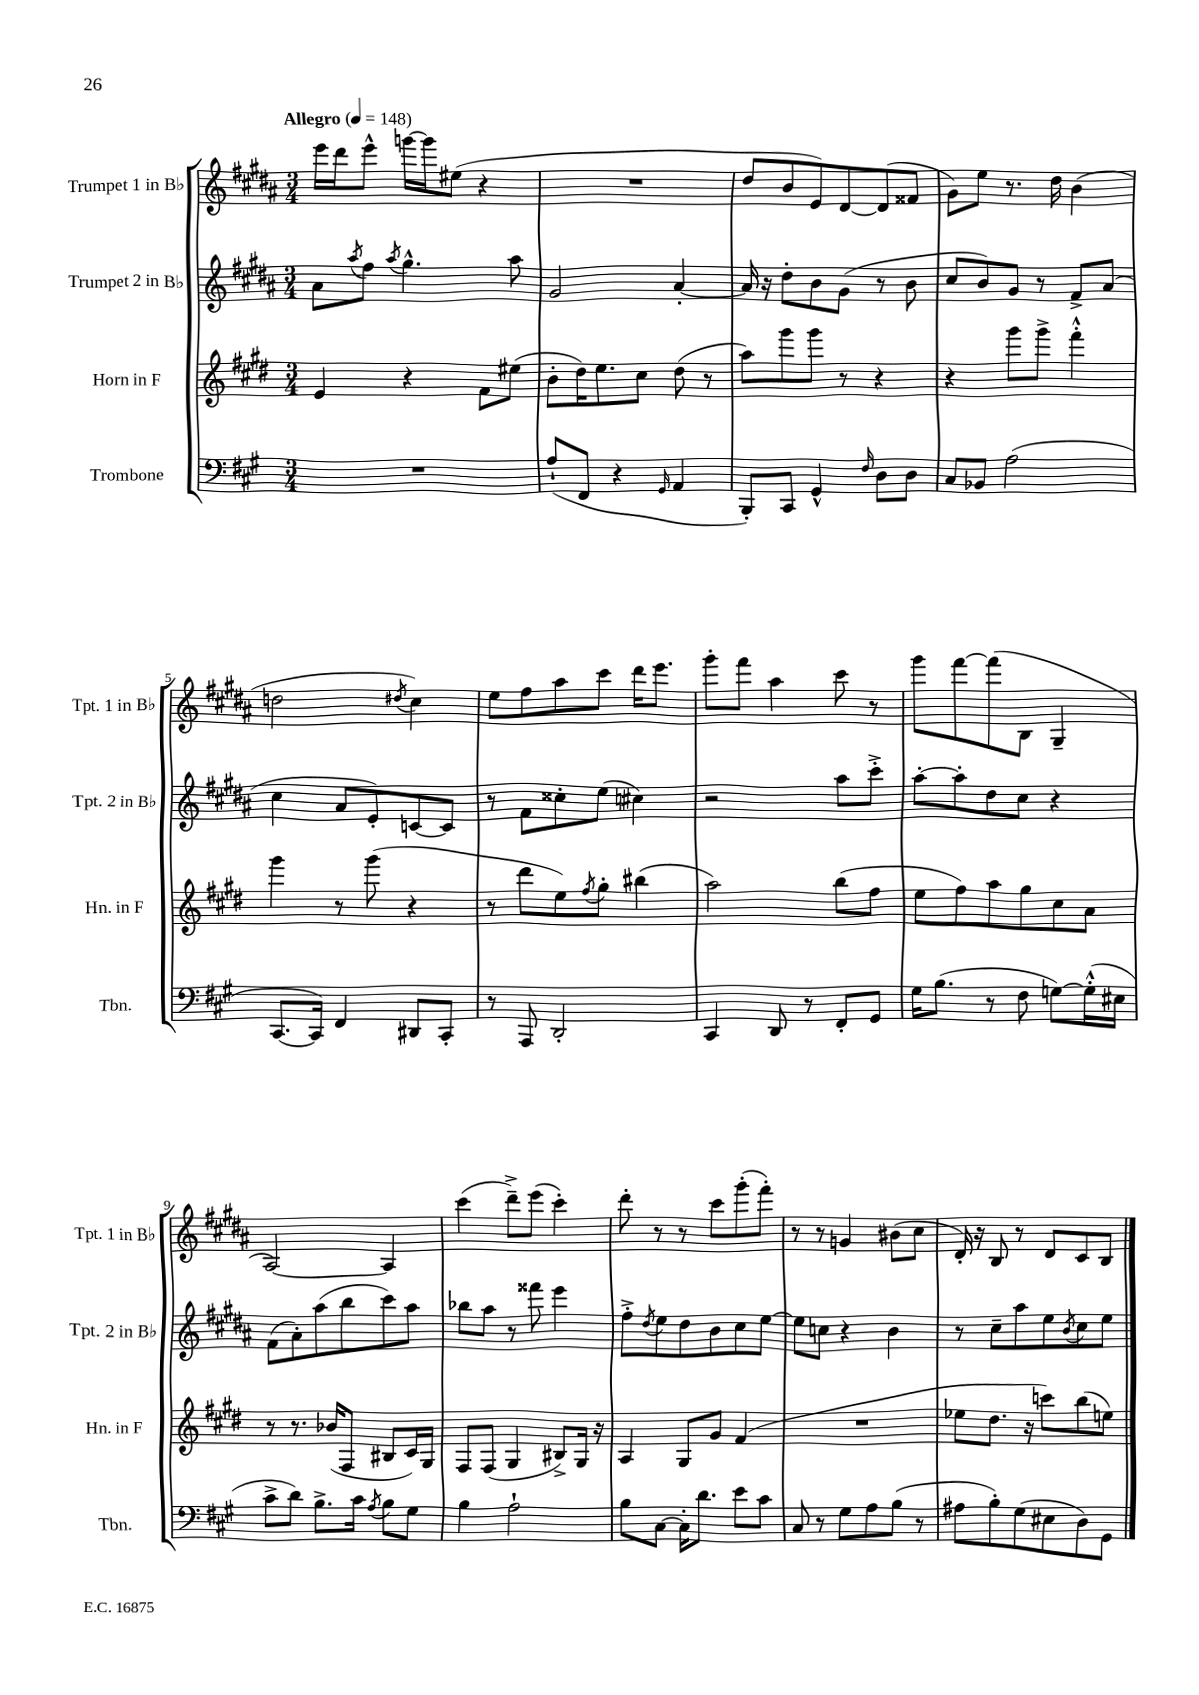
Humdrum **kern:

**kern	**kern	**kern	**kern
*staff4	*staff3	*staff2	*staff1
*clefF4	*clefG2	*clefG2	*clefG2
*k[f#c#g#]	*k[f#c#g#d#]	*k[f#c#g#d#a#]	*k[f#c#g#d#a#]
*M3/4	*M3/4	*M3/4	*M3/4
*MM148	*MM148	*MM148	*MM148
2.r	4e/	8a#\L	16eee\LL
.	.	.	16ddd#\J
.	.	8qaa#/	.
.	.	8ff#\J	8eee^^\J
.	.	8qaa#/	.
.	4r	4.gg#^^\	[16ggg\LL
.	.	.	16ggg\]J
.	.	.	(8ee#\J
.	8f#\L	.	4r
.	(8ee#\J	8aa#\	.
=	=	=	=
(8A`/L	8b'\L	2g#/	2.r
8FF#/J	16dd#\K)	.	.
.	8.ee\	.	.
4r	.	.	.
.	8cc#\J	.	.
16qqGG#/	.	.	.
4AA/	(8dd#\	[4a#'/	.
.	8r	.	.
=	=	=	=
8BBB'/L)	8aa\L)	16a#/]	8dd#/L
.	.	16r	.
8CC#/J	8ggg#\	8dd#'\L	8b/
4GG#^^/	8ggg#\J	8b\	8e/)
.	8r	(8g#\J	[8d#/
16qqF#/	.	.	.
8D\L	4r	8r	(8d#/]
8D\J	.	8b\	8f##/J
=	=	=	=
8C#/L	4r	8cc#/L	8g#\L)
8BB-/J	.	8b/)	8ee\J
(2A\	8ggg#\L	8g#/J	8.r
.	8ggg#^\J	8r	.
.	.	.	16dd#\
.	4fff#'^^\	8f#^/L	(4b\
.	.	(8a#/J	.
=	=	=	=
[8.CC#/L	4ggg#\	4cc#\	2dd\
16CC#/]Jk)	.	.	.
4FF#/	8r	8a#/L	.
.	(8ggg#\	8e'/)	.
.	.	.	8qdd#/
8DD#/L	4r	[8c/	4cc#\)
8CC#'/J	.	8c/]J	.
=	=	=	=
8r	8r	8r	8ee\L
8AAA/	8ddd#\L	8f#\L	8ff#\
2DD'/	8ee\)	8cc##'\	8aa#\
.	8qff#/	.	.
.	8gg#'\J	(8ee\J	8ccc#\J
.	(4bb#\	4cc#\)	16ddd#\LK
.	.	.	8.eee\J
=	=	=	=
4CC#/	2aa\)	2r	8ggg#'\L
.	.	.	8fff#\J
8DD/	.	.	4aa#\
8r	.	.	.
8FF#'/L	(8bb\L	8aa#\L	8ccc#\
8GG#/J	8ff#\J	8ccc#'^\J	8r
=	=	=	=
16G#\LK	8ee\L	[8aa#'\L	8ggg#\L
(8.B\J	.	.	.
.	8ff#\)	8aa#'\]	[8fff#\
8r	8aa\	8dd#\	(8fff#\]
8F#\	8gg#\	8cc#\J	8B\J
[8G\L)	8cc#\	4r	4G#~/
(16G'^^\]L	8a\J	.	.
16E#\JJ	.	.	.
=	=	=	=
8c#^\L	8r	(8f#\L	[2A#/)
8d\J)	8.r	8a#'\)	.
8.B^\L	.	(8aa#\	.
.	(16b-/LK	.	.
.	8F#/J	8bb\	.
16c#\Jk	.	.	.
8qA/	.	.	.
8B\L	8B#/L	8ccc#\)	4A#/]
8G#\J	16c#/L)	8aa#\J	.
.	16G#/JJ	.	.
=	=	=	=
4B\	8F#/L	8bb-\L	(4ccc#\
.	(8F#/J	8aa#\J	.
2A`\	4G#/	8r	8ddd#~^\L)
.	.	8fff##\	(8eee\J
.	8B#^/L)	4eee\	4ccc#'\)
.	16G#/Jk	.	.
.	16r	.	.
=	=	=	=
8B\L	4A/	8ff#'^\L	8ddd#'\
.	.	8qdd#/	.
[8C#\J	.	8ee\	8r
16C#'\]LK	8G#/L	8dd#\	8r
8.d\J	.	.	.
.	8g#/J	8b\	8ccc#\L
8e\L	(4f#/	8cc#\	(8ggg#'\
8c#\J	.	[8ee\J	8fff#'\J)
=	=	=	=
8C#/	2.r	8ee\]L	8r
8r	.	8cc\J	8r
8G#\L	.	4r	4g/
8A\	.	.	.
(8B\J	.	4b\	(8b#\L
8r	.	.	8cc#\J
=	=	=	=
8A#\L	8ee-\L	8r	16d#'/)
.	.	.	16r
8B'\)	8.dd#\J	8cc#~\L	8B/
(8G#\	.	8aa#\	8r
.	16r	.	.
8E#\	8ccc\L)	8ee\	8d#/L
.	.	8qb/	.
8D\)	(8bb\	8cc#\	8c#/
8GG#\J	8ee\J)	8ee\J	8B/J
==	==	==	==
*-	*-	*-	*-
